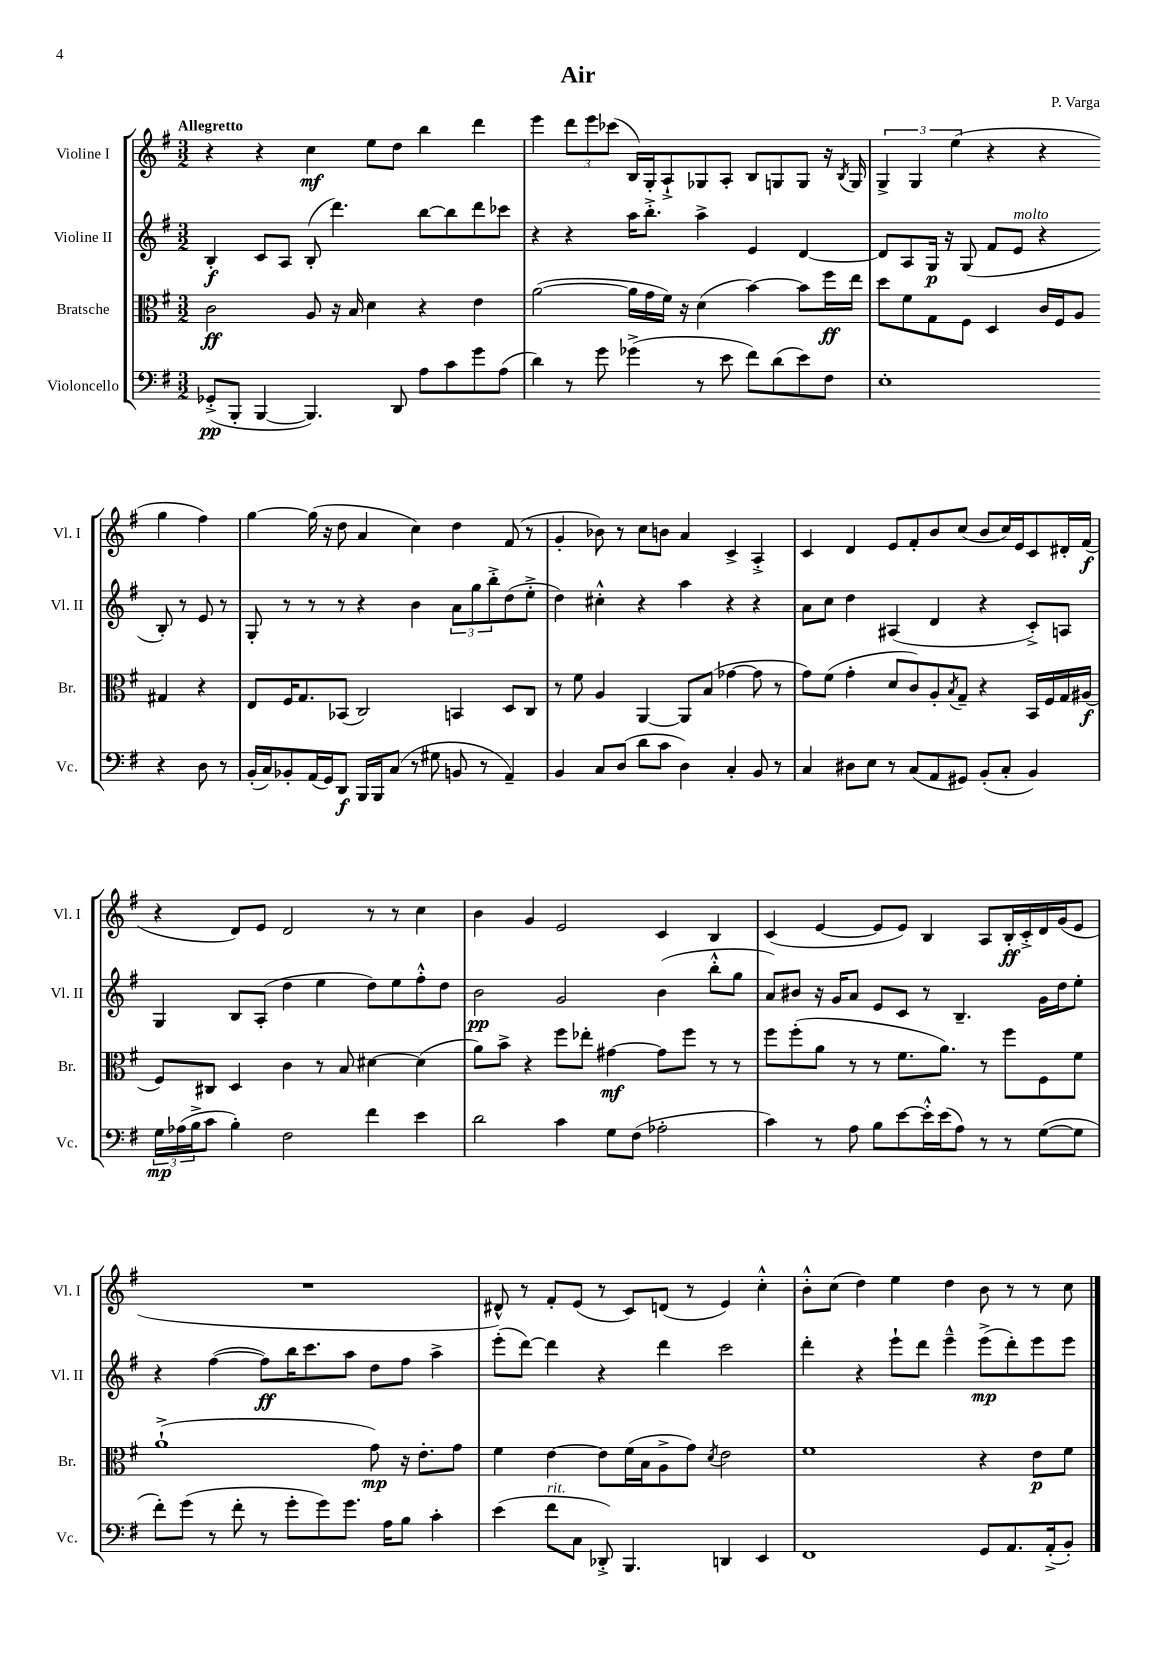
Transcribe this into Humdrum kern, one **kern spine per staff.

**kern	**dynam	**kern	**dynam	**kern	**dynam	**kern	**dynam
*part4	*part4	*part3	*part3	*part2	*part2	*part1	*part1
*staff4	*staff4	*staff3	*staff3	*staff2	*staff2	*staff1	*staff1
*I"Violoncello	*	*I"Bratsche	*	*I"Violine II	*	*I"Violine I	*
*I'Vc.	*	*I'Br.	*	*I'Vl. II	*	*I'Vl. I	*
*clefF4	*	*clefC3	*	*clefG2	*	*clefG2	*
*k[f#]	*	*k[f#]	*	*k[f#]	*	*k[f#]	*
*M3/2	*	*M3/2	*	*M3/2	*	*M3/2	*
=1	=1	=1	=1	=1	=1	=1	=1
!	!	!	!	!	!	!LO:TX:a:B:t=Allegretto	!
(8GG-X'^/L	pp	2c\	ff	4B'/	f	4r	.
8BBB'/J	.	.	.	.	.	.	.
[4BBB/	.	.	.	8c/L	.	4r	.
.	.	.	.	8A/J	.	.	.
4.BBB/])	.	8A/	.	(8B'/	.	4cc\	mf
.	.	16r	.	4.ddd\)	.	.	.
.	.	16B/	.	.	.	.	.
.	.	4d\	.	.	.	8ee\L	.
8DD/	.	.	.	.	.	8dd\J	.
8A\L	.	4r	.	[8bb\L	.	4bb\	.
8c\	.	.	.	8bb\]	.	.	.
8g\	.	4e\	.	8ddd\	.	4ddd\	.
(8A\J	.	.	.	8ccc-X\J	.	.	.
=2	=2	=2	=2	=2	=2	=2	=2
4d\)	.	([2a\	.	4r	.	4eee\	.
8r	.	.	.	4r	.	12ddd\L	.
.	.	.	.	.	.	12eee\	.
8g\	.	.	.	.	.	.	.
.	.	.	.	.	.	(12ccc-X\J	.
(4g-X^\	.	16a\LL]	.	16aa\KL	.	16B/LL)	.
.	.	16g\	.	8.bb'^\J	.	16G'/J	.
.	.	16f#\JJ)	.	.	.	8A`^/	.
.	.	16r	.	.	.	.	.
8r	.	(4d\	.	4aa^\	.	8G-X/	.
8e\	.	.	.	.	.	8A'/J	.
8f#\L)	.	[4b\)	.	4e/	.	8B/L	.
(8d\	.	.	.	.	.	8Gn/	.
8e\)	.	8b\L]	.	[4d/	.	8G/J	.
8F#\J	.	16ff#\L	ff	.	.	16r	.
.	.	.	.	.	.	8qB/	.
.	.	16ee\JJ	.	.	.	16G/	.
=3	=3	=3	=3	=3	=3	=3	=3
1E'	.	8dd\L	.	8d/L]	.	6G^/	.
.	.	8f#\	.	8A/	.	.	.
.	.	.	.	.	.	6G/	.
.	.	8G\	.	16G/Jk	p	.	.
.	.	.	.	16r	.	.	.
.	.	.	.	.	.	(6ee\	.
.	.	8F#\J	.	(8G/	.	.	.
.	.	4D/	.	8f#/L	.	4r	.
!	!	!	!	!LO:TX:a:i:t=molto	!	!	!
.	.	.	.	8e/J	.	.	.
.	.	16c/LL	.	4r	.	4r	.
.	.	16F#/J	.	.	.	.	.
.	.	8A/J	.	.	.	.	.
4r	.	4G#X/	.	8B'/)	.	4gg\	.
.	.	.	.	8r	.	.	.
8D\	.	4r	.	8e/	.	4ff#\)	.
8r	.	.	.	8r	.	.	.
!!LO:LB:g=z
=4	=4	=4	=4	=4	=4	=4	=4
(16BB'/LL	.	8E/L	.	8G'/	.	[4gg\	.
16C/J)	.	.	.	.	.	.	.
8BB-X'/	.	16F#/K	.	8r	.	.	.
.	.	8.G/	.	.	.	.	.
(16AA/L	.	.	.	8r	.	(16gg\]	.
16GG/J)	.	.	.	.	.	16r	.
8DD/J	f	(8BB-X/J	.	8r	.	8dd\	.
16BBB/LL	.	2C/)	.	4r	.	4a/	.
16BBB/J	.	.	.	.	.	.	.
(8C/J	.	.	.	.	.	.	.
8r	.	.	.	4b\	.	4cc\)	.
8G#X\	.	.	.	.	.	.	.
8BBn/	.	4BBn/	.	12a\L	.	4dd\	.
.	.	.	.	12gg\	.	.	.
8r	.	.	.	.	.	.	.
.	.	.	.	12bb'^\	.	.	.
4AA~/)	.	8D/L	.	(8dd\	.	(8f#/	.
.	.	8C/J	.	8ee'^\J	.	8r	.
=5	=5	=5	=5	=5	=5	=5	=5
4BB/	.	8r	.	4dd\)	.	4g'/	.
.	.	8f#\	.	.	.	.	.
8C/L	.	4A/	.	4cc#X'^^\	.	8b-X\)	.
(8D/J	.	.	.	.	.	8r	.
8d\L	.	[4AA/	.	4r	.	8cc\L	.
8c\J	.	.	.	.	.	8bn\J	.
4D\)	.	8AA/L]	.	4aa\	.	4a/	.
.	.	(8B/J	.	.	.	.	.
4C'/	.	[4g-X\	.	4r	.	4c^/	.
8BB/	.	8g-\]	.	4r	.	4A'^/	.
8r	.	8r	.	.	.	.	.
=6	=6	=6	=6	=6	=6	=6	=6
4C/	.	8g\L)	.	8a\L	.	4c/	.
.	.	(8f#\J	.	8cc\J	.	.	.
8D#X\L	.	4g'\	.	4dd\	.	4d/	.
8E\J	.	.	.	.	.	.	.
8r	.	8d/L	.	(4A#X/	.	8e/L	.
(8C/L	.	8c/)	.	.	.	8f#'/	.
8AA/	.	8A'/	.	4d/	.	8b/	.
.	.	8qB/	.	.	.	.	.
8GG#X/J)	.	8G~/J	.	.	.	(8cc/J	.
(8BB'/L	.	4r	.	4r	.	8b/L	.
8C'/J	.	.	.	.	.	16cc/L)	.
.	.	.	.	.	.	16e/J	.
4BB/)	.	16BB/LL	.	8c'^/L)	.	8c/	.
.	.	16F#/	.	.	.	.	.
.	.	16G/	.	8An/J	.	16d#X'/L	.
.	.	(16A#X/JJ	f	.	.	(16f#/JJ	f
!!LO:LB:g=z
=7	=7	=7	=7	=7	=7	=7	=7
24G\LL	mp	8F#/L)	.	4G/	.	4r	.
(24A-X\	.	.	.	.	.	.	.
24B^\J	.	.	.	.	.	.	.
8c\J	.	8C#X/J	.	.	.	.	.
4B'\)	.	4D/	.	8B/L	.	8d/L)	.
.	.	.	.	(8A'/J	.	8e/J	.
2F#\	.	4c\	.	4dd\	.	2d/	.
.	.	8r	.	4ee\	.	.	.
.	.	8B/	.	.	.	.	.
4f#\	.	[4d#X\	.	8dd\L)	.	8r	.
.	.	.	.	8ee\	.	8r	.
4e\	.	(4d#\]	.	8ff#'^^\	.	4cc\	.
.	.	.	.	8dd\J	.	.	.
=8	=8	=8	=8	=8	=8	=8	=8
2d\	.	8a\L)	.	2b\	pp	4b\	.
.	.	8b^\J	.	.	.	.	.
.	.	4r	.	.	.	4g/	.
4c\	.	8ff#\L	.	2g/	.	2e/	.
.	.	8ee-X'\J	.	.	.	.	.
8G\L	.	[4g#X\	mf	.	.	.	.
(8F#\J	.	.	.	.	.	.	.
2A-X'\	.	8g#\L]	.	(4b\	.	4c/	.
.	.	8ff#\J	.	.	.	.	.
.	.	8r	.	8bb'^^\L	.	4B/	.
.	.	8r	.	8gg\J	.	.	.
=9	=9	=9	=9	=9	=9	=9	=9
4c\)	.	8ff#\L	.	8a/L)	.	(4c/	.
.	.	(8ff#'\	.	8b#X/J	.	.	.
8r	.	8a\J	.	16r	.	[4e/	.
.	.	.	.	16g/KL	.	.	.
8A\	.	8r	.	8a/J	.	.	.
8B\L	.	8r	.	8e/L	.	8e/L]	.
[8e\	.	8.f#\L	.	8c/J	.	8e/J)	.
16e'^^\L]	.	.	.	8r	.	4B/	.
(16e\J	.	8.a\J)	.	.	.	.	.
8A\J)	.	.	.	4.B~/	.	.	.
8r	.	8r	.	.	.	8A/L	.
8r	.	8ff#\L	.	.	.	16B'/L	ff
.	.	.	.	.	.	16c'^/	.
([8G\L	.	8F#\	.	16g\LL	.	16d/	.
.	.	.	.	16dd\J	.	(16g/J	.
8G\J]	.	8f#\J	.	8ee'\J	.	8e/J	.
!!LO:LB:g=z
=10	=10	=10	=10	=10	=10	=10	=10
8f#'\L)	.	(1a`^	.	4r	.	1.r	.
(8g\J	.	.	.	.	.	.	.
8r	.	.	.	([4ff#\	.	.	.
8f#'\	.	.	.	.	.	.	.
8r	.	.	.	8ff#\L])	ff	.	.
8g'\L	.	.	.	16bb\K	.	.	.
.	.	.	.	8.ccc\	.	.	.
8g\)	.	.	.	.	.	.	.
8.g\J	.	.	.	8aa\J	.	.	.
.	.	8g\)	mp	8dd\L	.	.	.
16A\KL	.	.	.	.	.	.	.
8B\J	.	16r	.	8ff#\J	.	.	.
.	.	8.e'\L	.	.	.	.	.
4c'\	.	.	.	4aa^\	.	.	.
.	.	8g\J	.	.	.	.	.
=11	=11	=11	=11	=11	=11	=11	=11
(4e\	.	4f#\	.	(8eee'\L	.	8d#X^^/)	.
.	.	.	.	[8ddd\J)	.	8r	.
!LO:TX:a:i:t=rit.	!	!	!	!	!	!	!
8f#\L	.	[4e\	.	4ddd\]	.	8f#'/L	.
8C\J	.	.	.	.	.	(8e/J	.
8DD-X'^/)	.	8e\L]	.	4r	.	8r	.
4.BBB/	.	(16f#\L	.	.	.	8c/L)	.
.	.	16B\J	.	.	.	.	.
.	.	8A^\	.	4ddd\	.	(8dn/J	.
.	.	8g\J)	.	.	.	8r	.
.	.	8qd/	.	.	.	.	.
4DDn/	.	2e\	.	2ccc\	.	4e/)	.
4EE/	.	.	.	.	.	4cc'^^\	.
=12	=12	=12	=12	=12	=12	=12	=12
1FF#	.	1f#	.	4ddd'\	.	8b'^^\L	.
.	.	.	.	.	.	(8cc\J	.
.	.	.	.	4r	.	4dd\)	.
.	.	.	.	8eee`\L	.	4ee\	.
.	.	.	.	8ddd\J	.	.	.
.	.	.	.	4eee~^^\	.	4dd\	.
8GG/L	.	4r	.	(8eee^\L	mp	8b\	.
8.AA/	.	.	.	8ddd'\)	.	8r	.
.	.	8e\L	p	8eee\	.	8r	.
(16AA'^/k	.	.	.	.	.	.	.
8BB'/J)	.	8f#\J	.	8eee\J	.	8cc\	.
==	==	==	==	==	==	==	==
*-	*-	*-	*-	*-	*-	*-	*-
